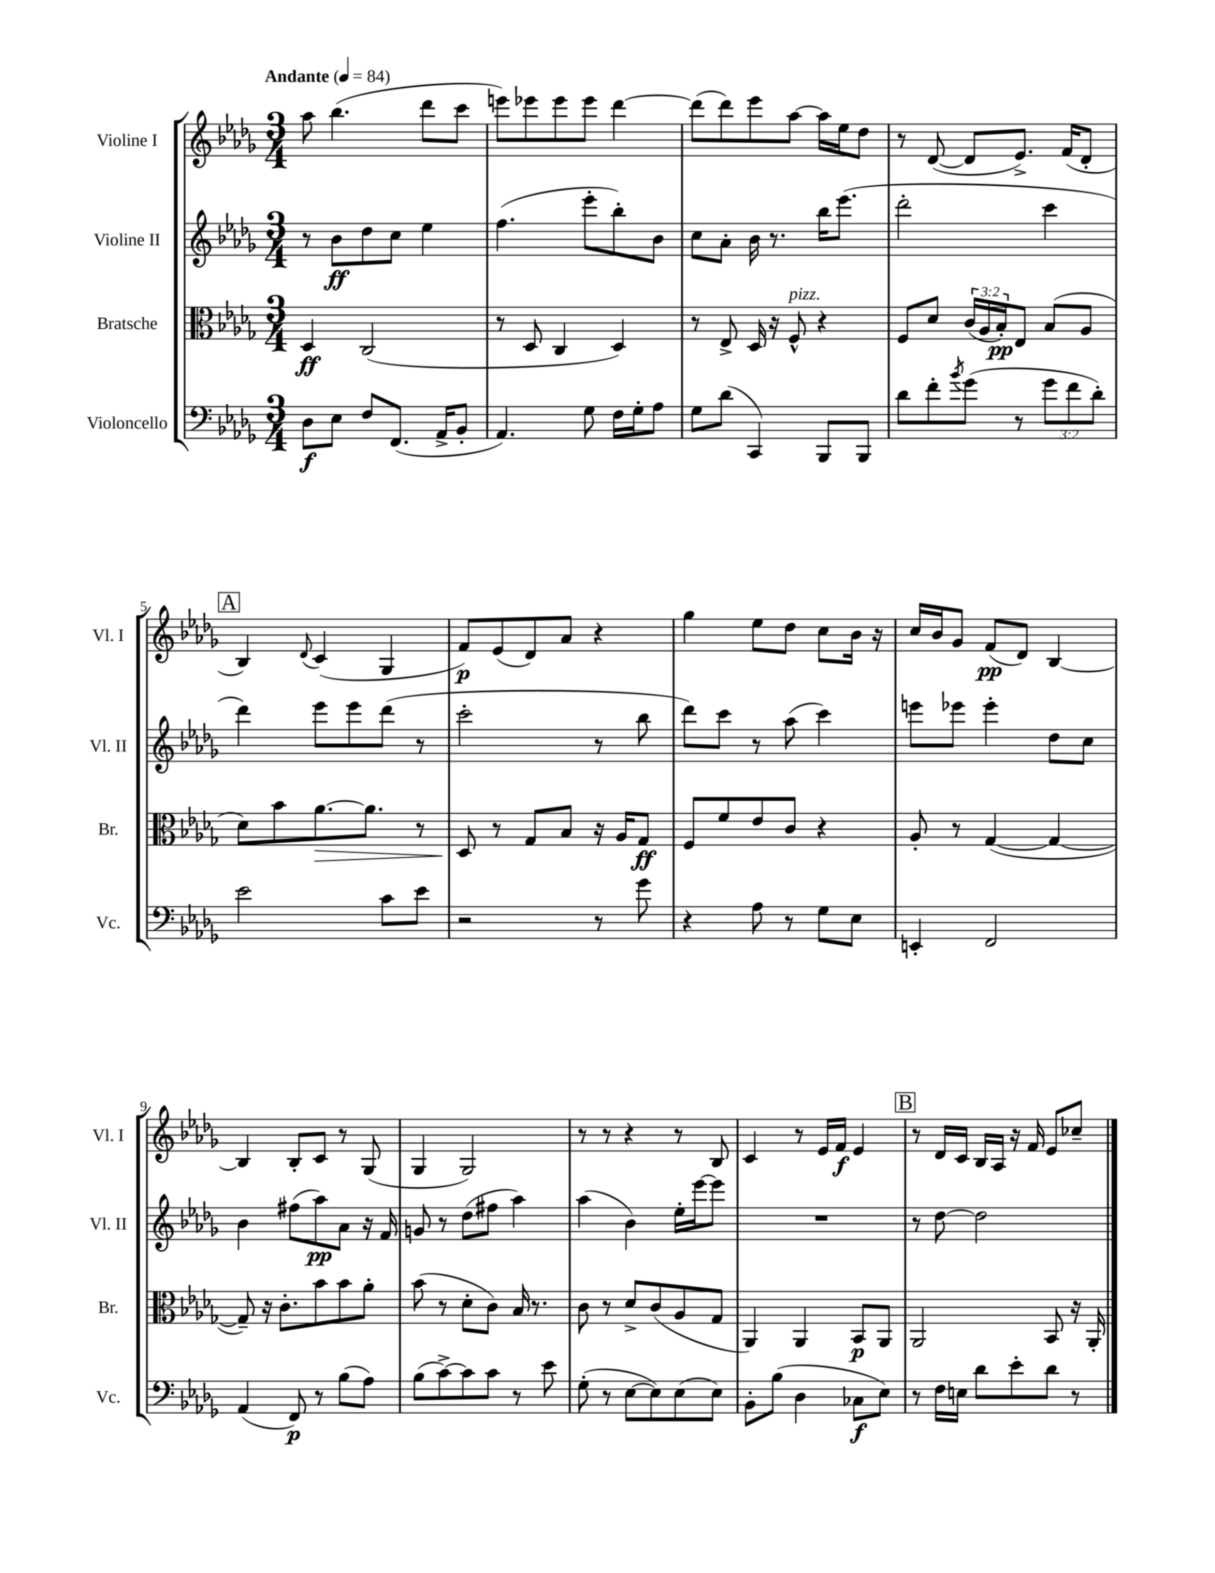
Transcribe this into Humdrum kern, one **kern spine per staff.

**kern	**kern	**kern	**kern
*staff4	*staff3	*staff2	*staff1
*clefF4	*clefC3	*clefG2	*clefG2
*k[b-e-a-d-g-]	*k[b-e-a-d-g-]	*k[b-e-a-d-g-]	*k[b-e-a-d-g-]
*M3/4	*M3/4	*M3/4	*M3/4
*MM84	*MM84	*MM84	*MM84
8D-	4D-	8r	8aa-
8E-	.	8b-	(4.bb-
8F	(2C	8dd-	.
(8.FF	.	8cc	.
.	.	4ee-	8ddd-
16AA-^	.	.	.
8BB-'	.	.	8ccc
=	=	=	=
4.AA-)	8r	(4.ff	8eee)
.	8D-	.	8eee-
.	4C	.	8eee-
8G-	.	8eee-'	8eee-
16F	4D-)	8bb-')	[4ddd-
16G-'	.	.	.
8A-	.	8b-	.
=	=	=	=
8G-	8r	8cc	(8ddd-]
(8d-	8E-^	8a-'	8ddd-)
4CC)	16D-	16b-	8eee-
.	16r	8.r	.
.	8F^^	.	[8aa-
8BBB-	4r	16bb-	16aa-]
.	.	(8.eee-	16ee-
8BBB-	.	.	8dd-
=	=	=	=
8d-	8F	2ddd-'	8r
8f'	8d-	.	([8d-
8qb-	.	.	.
(8g-	(24c	.	8d-]
.	24A-	.	.
.	24B-')	.	.
8r	8E-	.	8.e-^)
12g-	(8B-	4ccc	.
.	.	.	(16f
12f	.	.	.
.	8A-	.	8d-'
12d-')	.	.	.
=	=	=	=
2e-	8d-)	4ddd-)	4B-)
.	8b-	.	.
.	.	.	8qqd-
.	[8.a-	8eee-	(4c
.	.	8eee-	.
.	8.a-]	.	.
8c	.	(8ddd-	4G-
8e-	8r	8r	.
=	=	=	=
2r	8D-	2ccc'	8f)
.	8r	.	(8e-
.	8G-	.	8d-)
.	8B-	.	8a-
8r	16r	8r	4r
.	16A-	.	.
8g-	8G-	8bb-	.
=	=	=	=
4r	8F	8ddd-)	4gg-
.	8f	8ccc	.
8A-	8e-	8r	8ee-
8r	8c	(8aa-	8dd-
8G-	4r	4ccc)	8cc
8E-	.	.	16b-
.	.	.	16r
=	=	=	=
4EE'	8A-'	8eee	16cc
.	.	.	16b-
.	8r	8eee-	8g-
2FF	([4G-	4eee-'	(8f
.	.	.	8d-)
.	4G-_	8dd-	[4B-
.	.	8cc	.
=	=	=	=
(4AA-	8G-~])	4b-	4B-]
.	16r	.	.
.	8.c'	.	.
8FF)	.	(8ff#	8B-'
8r	8b-	8aa-)	8c
(8B-	8b-	8a-	8r
8A-)	8a-'	16r	(8G-
.	.	16f	.
=	=	=	=
(8B-	(8b-	8g	4G-
[8c^)	8r	8r	.
8c]	8d-'	(8dd-	2G-)
8c	8c)	8ff#	.
8r	16B-	4aa-)	.
.	8.r	.	.
8e-	.	.	.
=	=	=	=
(8G-'	8c	(4aa-	8r
8r	8r	.	8r
[8E-	8d-^	4b-)	4r
8E-])	(8c	.	.
(8E-	8A-	16ee-'	8r
.	.	[16eee-	.
8E-)	8G-	8eee-]	8B-
=	=	=	=
8BB-'	4AA-)	2.r	4c
(8B-	.	.	.
4D-	4AA-	.	8r
.	.	.	16e-
.	.	.	16f
8C-	8BB-	.	4e-
8E-)	8AA-	.	.
=	=	=	=
8r	2AA-	8r	8r
16F	.	[8dd-	16d-
16E	.	.	16c
8d-	.	2dd-]	16B-
.	.	.	16A-
8e-'	.	.	16r
.	.	.	16f
8d-	8BB-	.	8e-
8r	16r	.	8cc-~
.	16AA-'	.	.
==	==	==	==
*-	*-	*-	*-
